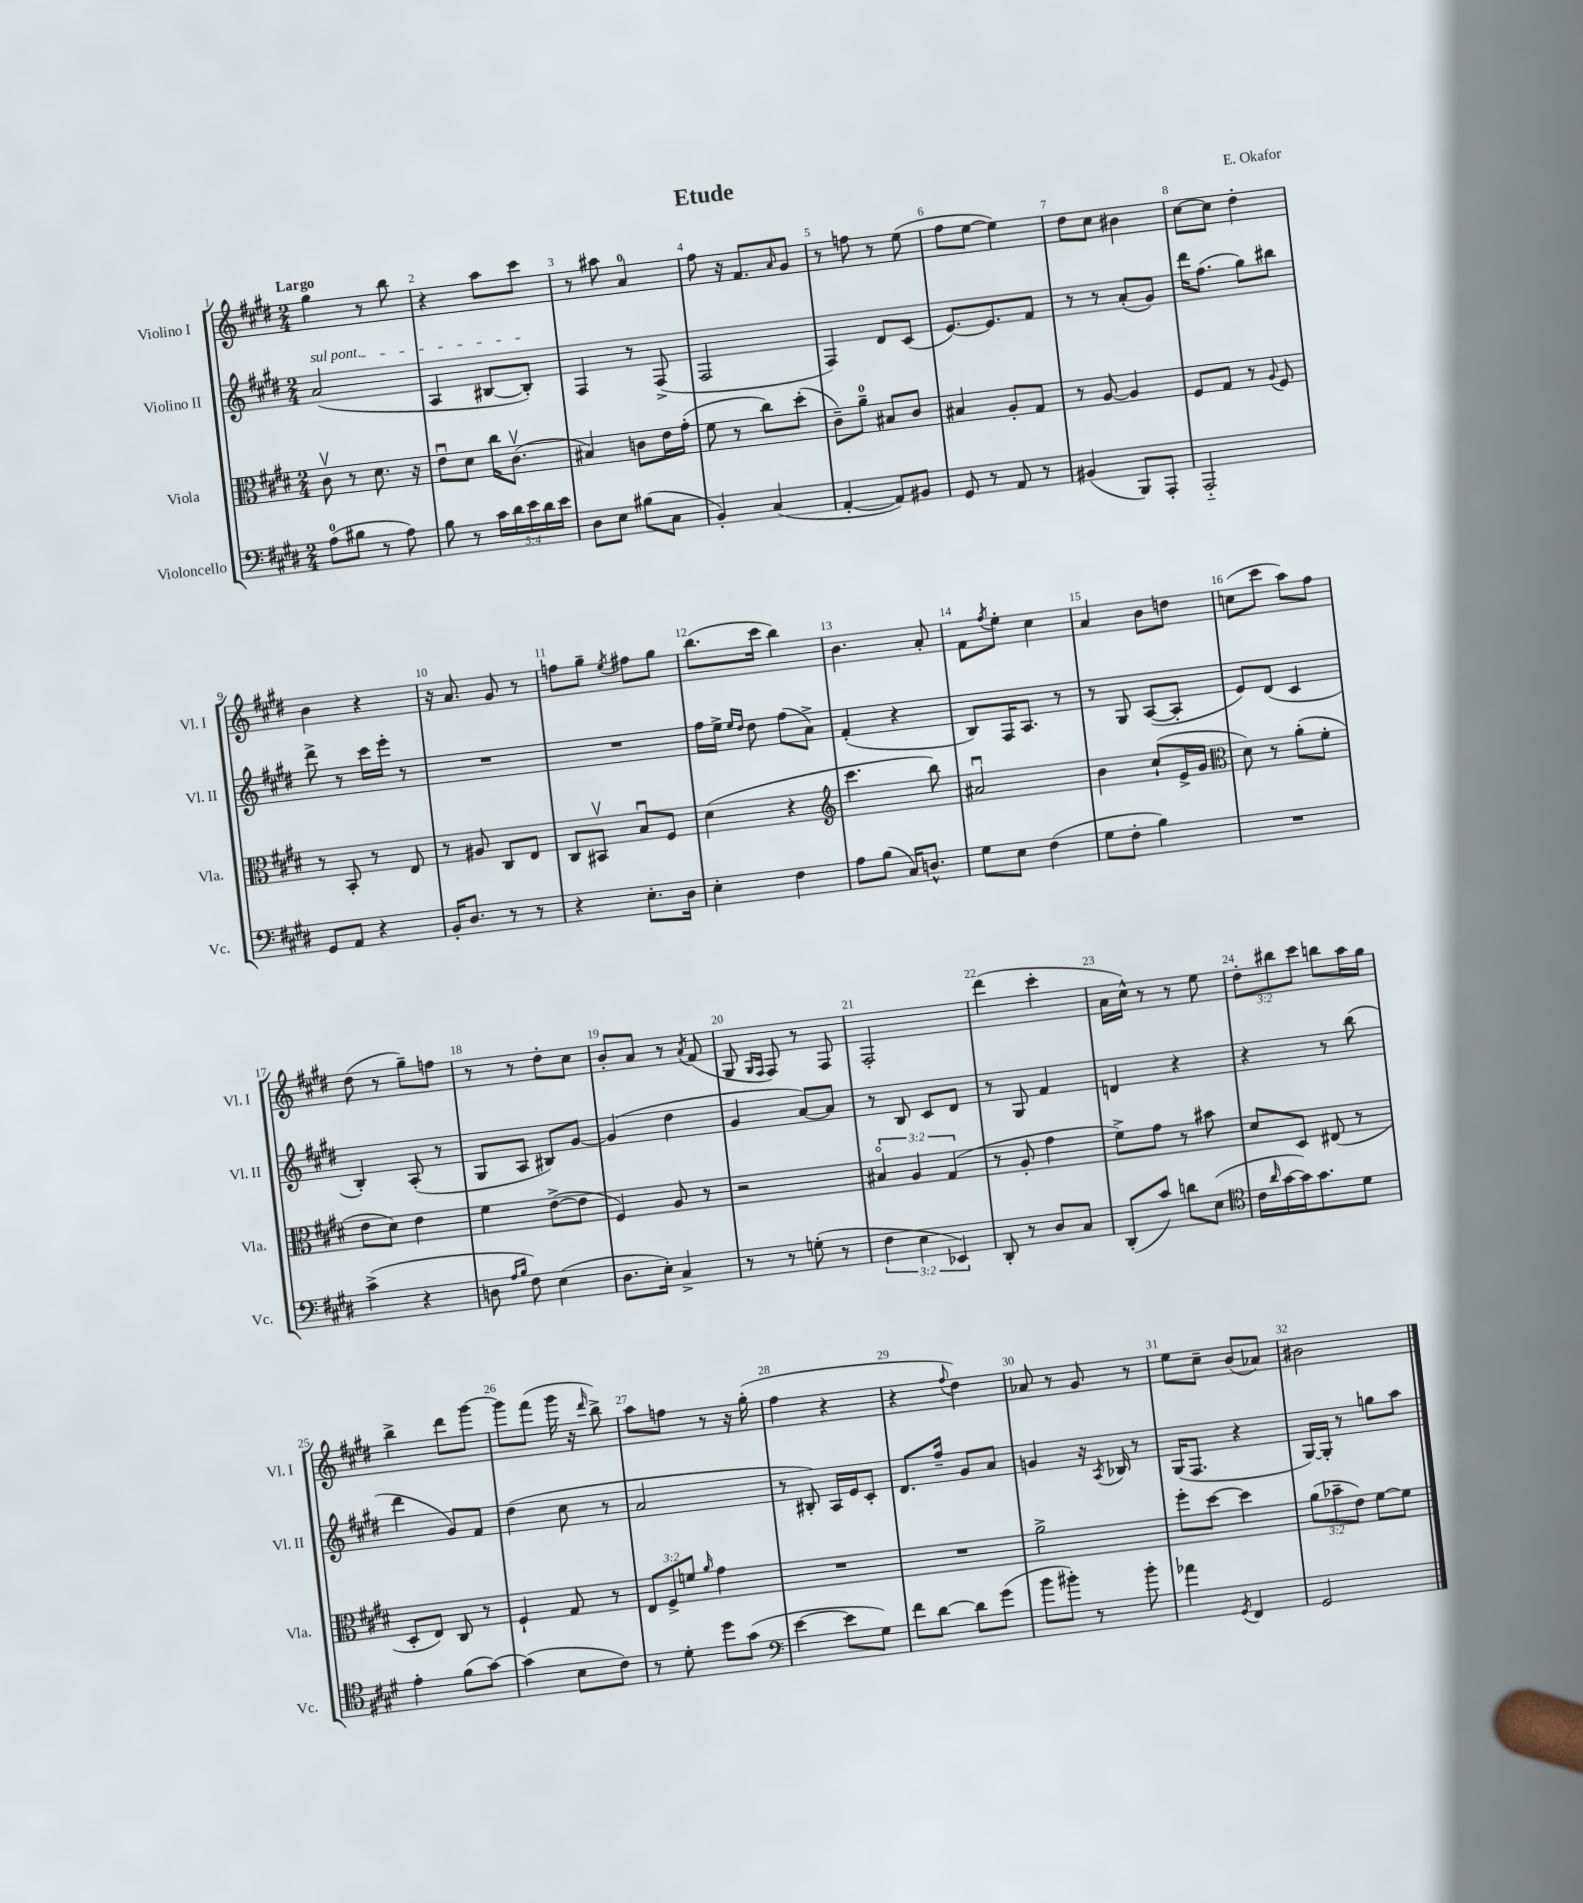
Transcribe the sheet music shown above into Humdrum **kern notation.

**kern	**kern	**kern	**kern
*part4	*part3	*part2	*part1
*staff4	*staff3	*staff2	*staff1
*I"Violoncello	*I"Viola	*I"Violino II	*I"Violino I
*I'Vc.	*I'Vla.	*I'Vl. II	*I'Vl. I
*clefF4	*clefC3	*clefG2	*clefG2
*k[f#c#g#d#]	*k[f#c#g#d#]	*k[f#c#g#d#]	*k[f#c#g#d#]
*M2/4	*M2/4	*M2/4	*M2/4
=1	=1	=1	=1
!	!	!	!LO:TX:a:B:t=Largo
!	!	!LO:TX:a:i:t=sul pont.	!
(8A\L	8c#v\	(2a/	4gg#\
8B#X\J	8r	.	.
8r	8.d#\	.	8r
8A\)	.	.	8bb\
.	16r	.	.
=2	=2	=2	=2
8B\	8eu\L	4A/	4r
8r	8d#\J	.	.
20c#\LL	16cc#\KL	[8B#X/L	8aa\L
20d#\	.	.	.
.	(8.c#v\J	.	.
20e\	.	.	.
.	.	8B#'/J])	8ccc#\J
20d#\	.	.	.
20e\JJ	.	.	.
=3	=3	=3	=3
8D#\L	4B#X/)	4F#/	8r
8E\J	.	.	8aa#X\
(8B#X\L	8cn\L	8r	4a/
8C#\J	16e\L	(8F#^/	.
.	(16g#'\JJ	.	.
=4	=4	=4	=4
4BB'/)	8f#\	2F#/	8ff#\
.	8r	.	16r
.	.	.	8.f#/L
(4C#/	8cc#\L)	.	.
.	.	.	16qqa/
.	(8dd#'\J	.	8g#/J
=5	=5	=5	=5
[4AA'/	8c#~\L)	4F#/)	8r
.	8a~\J	.	8ffn\
8AA/L])	8B#X/L	8d#/L	8r
8BB#X/J	8c#/J	(8c#/J	(8ee\
=6	=6	=6	=6
8GG#/	4B#X/	[8.e/L)	8ff#\L
8r	.	.	[8ee\J
.	.	8.e/]	.
8AA/	8A'/L	.	4ee\])
8r	8G#/J	8f#/J	.
=7	=7	=7	=7
(4BB#X/	8r	8r	8dd#\L
.	[8A/	8r	8cc#\J
8BBB/L)	4A/]	(8a'/L	4b#X\
8AAA'/J	.	8g#/J)	.
=8	=8	=8	=8
2AAA/	8F#/L	16ddd#\KL	[8cc#\L
.	.	(8.ff#\J	.
.	8G#/J	.	8cc#\J]
.	8r	8gg#\L)	4dd#'\
.	8qqA/	.	.
.	8F#/	8bb#X\J	.
!!LO:LB:g=z
=9	=9	=9	=9
8GG#/L	8r	8ddd#^\	4b\
8AA/J	8BB'/	8r	.
4r	8r	16ccc#\LL	4r
.	.	16eee'\JJ	.
.	8E/	8r	.
=10	=10	=10	=10
16BB'/KL	8r	2r	16r
8.D#/J	.	.	8.a/
.	8A#X/	.	.
8r	8C#/L	.	8g#/
8r	8E/J	.	8r
=11	=11	=11	=11
4r	8C#/L	2r	8ffn\L
.	8BB#Xv/J	.	8gg#~\J
.	.	.	8qee/
8.E'\L	8Bu/L	.	8ff#X\L
.	8F#/J	.	8gg#\J
16D#\Jk	.	.	.
=12	=12	=12	=12
4E'\	(4d#\	16ff#\LL	(8.bb\L
.	.	16ee^\JJ	.
.	.	16qqee/LL	.
.	.	16qqdd#/JJ	.
.	.	8dd#\	.
.	.	.	16ccc#\Jk
4F#\	4r	(8ff#\L	4bb\)
.	.	8a^\J)	.
=13	=13	=13	=13
*	*clefG2	*	*
8A\L	4.ccc#\	(4f#'/	4.b\
(8B\J	.	.	.
16C#/KL)	.	4r	.
8.Dn^^/J	.	.	.
.	8bb\)	.	8a'/
=14	=14	=14	=14
8G#\L	2a#Xu/	8B/L)	8f#\L
.	.	.	8qff#/
8E\J	.	16F#/K	8ee'\J
.	.	8.A/J	.
(4F#\	.	.	4cc#\
.	.	8r	.
=15	=15	=15	=15
8G#\L	4b\	8r	4a/
8F#'\J	.	8G#/	.
4B\)	(8cc#`/L	([8A/L	8b\L
.	16e^/L	8A'/J]	8ddn\J
.	16g#/JJ	.	.
=16	=16	=16	=16
*	*clefC3	*	*
2r	8d#\)	8e/L)	(8ccn\L
.	8r	(8d#/J	8ccc#\J
.	(8a'\L	4c#/	8aa\L)
.	8f#'\J	.	8ff#\J
!!LO:LB:g=z
=17	=17	=17	=17
(4c#^\	8e\L	4B'/)	(8dd#\
.	8d#\J)	.	8r
4r	4e\	(8A'/	8gg#~\L)
.	.	8r	8ffn\J
=18	=18	=18	=18
8Dn\	4f#\	8G#/L	8r
16qqA/LL	.	.	.
16qqB/JJ	.	.	.
8F#\)	.	8A/J	8r
(4E\	([8e^\L	8B#X/L)	8dd#'\L
.	8e\J]	[8g#/J	8cc#\J
=19	=19	=19	=19
8.D#\L	4F#/)	(4g#/]	8b'/L
.	.	.	8a/J
16E'\Jk)	.	.	.
4C#^/	8A/	4dd#\	8r
.	.	.	8qa/
.	8r	.	(8f#/
=20	=20	=20	=20
8r	2r	4g#/	8G#/
.	.	.	16qqG#/LL
.	.	.	16qqF#/JJ
8r	.	.	8F#/)
(8Gn'\	.	[8a/L)	8r
8r	.	8a/J]	8F#/
=21	=21	=21	=21
6F#\	6B#X/	8r	2F#'/
.	.	8B/	.
6E\	6A/	.	.
.	.	8c#/L	.
6EE-X/)	(6G#/	.	.
.	.	8d#/J	.
=22	=22	=22	=22
8DD#'/	8r	8r	(4ddd#\
8r	8A'/	8G#/	.
8D#/L	4g#\	4f#/	4ccc#'\
8C#/J	.	.	.
=23	=23	=23	=23
(8DD#'/L	8f#^\L)	4dn/	16a\LL
.	.	.	16cc#^^\JJ)
8c#/J)	8g#\J	.	8r
8dn\L	8r	4r	8r
(8E\J	8b#X\	.	8ee\
=24	=24	=24	=24
*clefC4	*	*	*
16c#\LL	8d#/L	4r	12dd#'\L
16qqa/	.	.	.
[16g#\	.	.	.
.	.	.	12bb#X\
16g#\J])	8D#/J	.	.
.	.	.	12ccc#\J
8.g#\	.	.	.
.	(8E#X/	8r	8bbn\L
8d#\J	8r	(8bb\	16aa\L
.	.	.	16gg#\JJ
!!LO:LB:g=z
=25	=25	=25	=25
4e'\	8D#'/L	4ddd#\	4bb^\
.	8E/J)	.	.
(8f#\L	8C#/	8g#/L)	8ddd#\L
[8g#\J)	8r	8f#/J	[8ggg#\J
=26	=26	=26	=26
(4g#\]	4F#`/	(4dd#\	8ggg#\L]
.	.	.	(8fff#\J
8B\L	8G#/	8cc#\	16ggg#\
.	.	.	16r
.	.	.	16qqddd#/
8c#\J)	8r	8r	8bb^\)
=27	=27	=27	=27
8r	12E/L	2a/	8aa\L
.	12F#^/	.	.
8d#'\	.	.	8ffn\J
.	12fn/J	.	.
.	16qqa/	.	.
8dd#\L	4g#\	.	8r
(8g#\J	.	.	16r
.	.	.	(16gg#'\
=28	=28	=28	=28
*clefF4	*	*	*
[4e\	2r	8r	4ff#\
.	.	8B#X'/)	.
8e\L]	.	16A/LL	4r
.	.	16e/J	.
8G#\J)	.	8c#'/J	.
=29	=29	=29	=29
8f#\L	2r	8.d#/L	4r
[8d#\J	.	.	.
.	.	16ff#~/Jk	.
.	.	.	8qqff#/
8d#\L]	.	8g#/L	4dd#\)
(8g#\J	.	8a/J	.
=30	=30	=30	=30
8b\L	2a^\	4gn/	8a-X/
8b#X'\J)	.	.	8r
8r	.	16r	8g#/
.	.	8qA/	.
.	.	16B-X/	.
8b#'\	.	8r	8r
=31	=31	=31	=31
4a-X\	8ff#'\L	(16G#/KL	8ee\L
.	.	8.F#/J	.
.	[8dd#\J	.	8cc#~\J
8qGG#/	.	.	.
4FF#/	4dd#\]	4r	(8b/L
.	.	.	8a-X/J)
=32	=32	=32	=32
2GG#/	(12a\L	[16G#/LL)	2b#X\
.	.	16G#'/JJ]	.
.	12b-X~\	.	.
.	.	8r	.
.	12e\J)	.	.
.	[8f#\L	8ggn\L	.
.	8f#\J]	8aa\J	.
==	==	==	==
*-	*-	*-	*-
